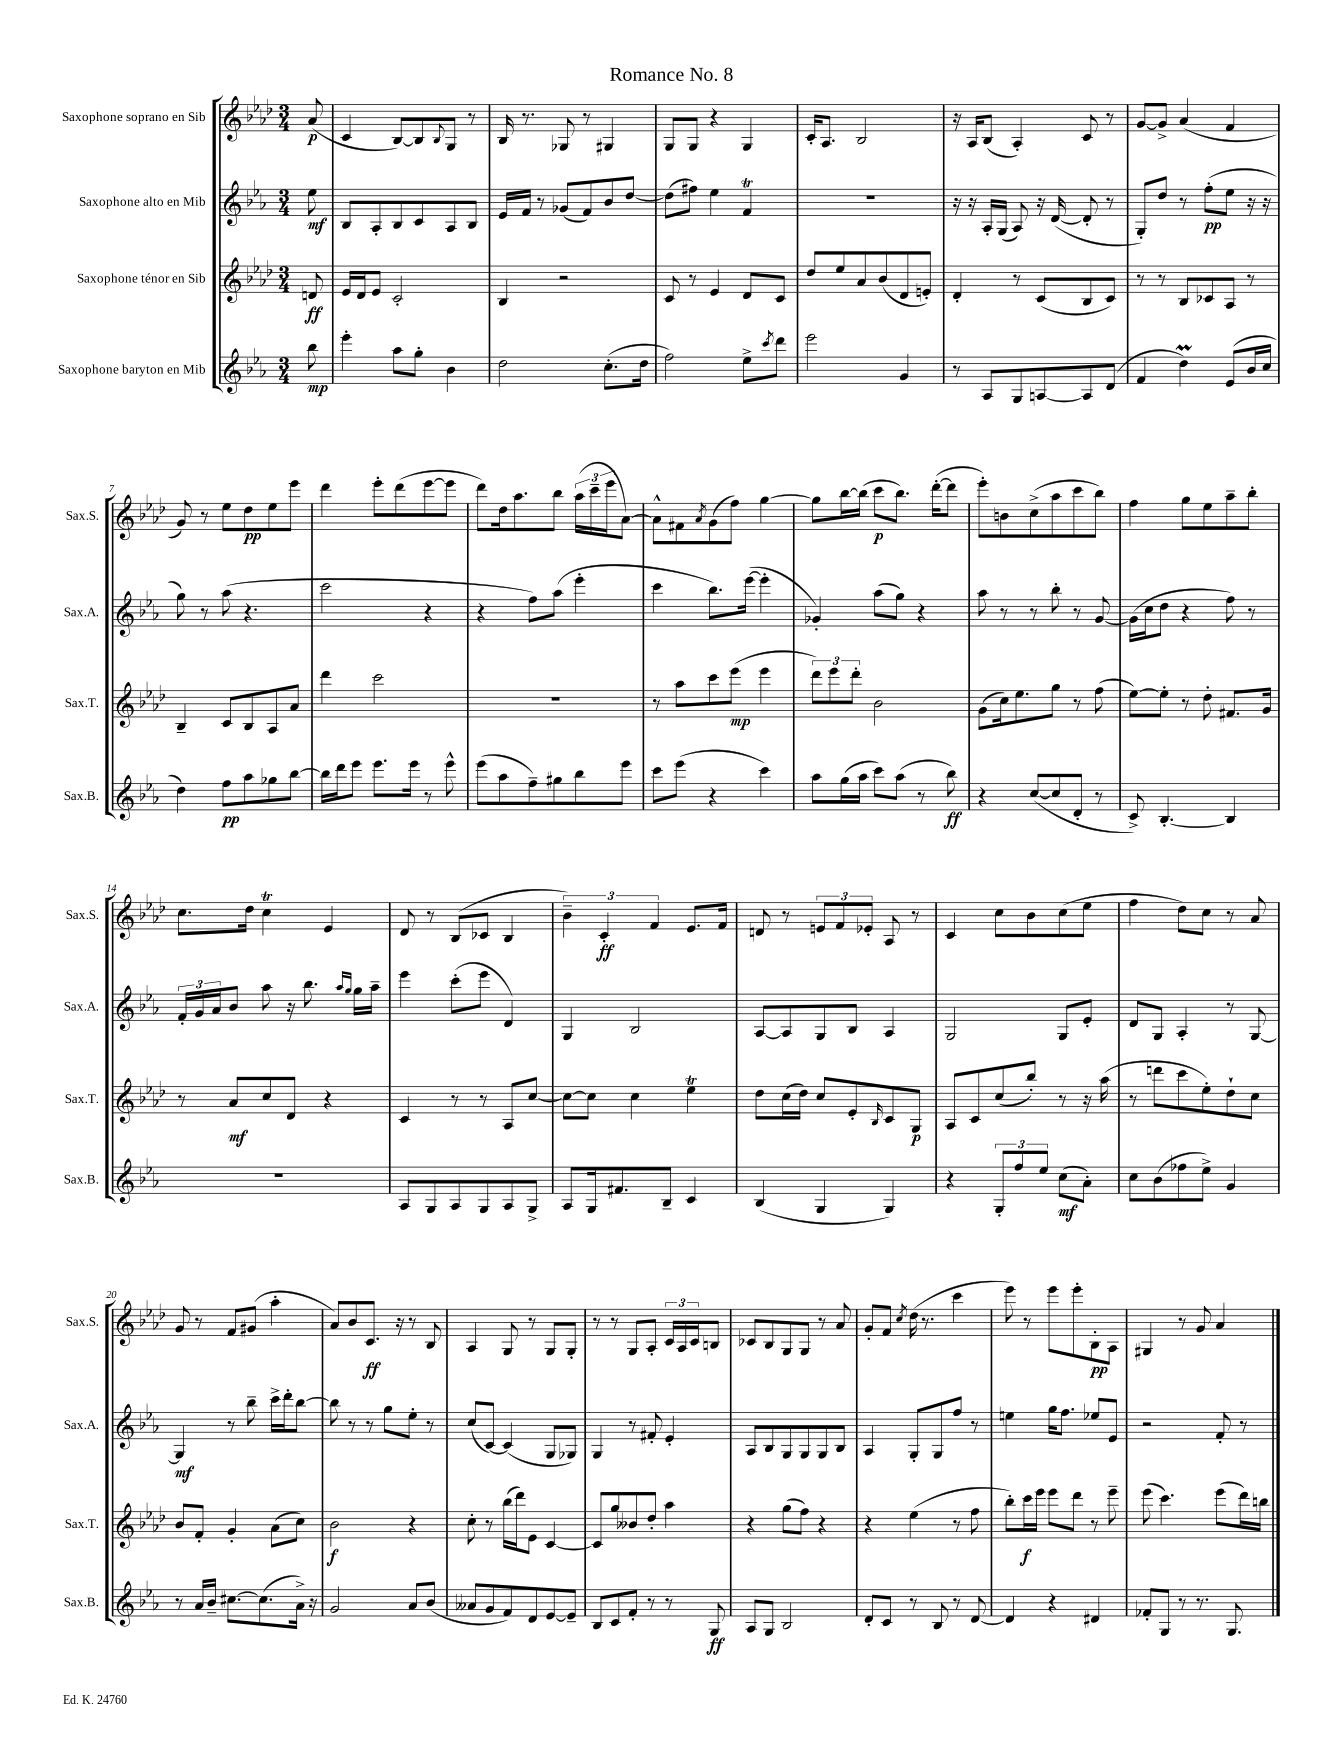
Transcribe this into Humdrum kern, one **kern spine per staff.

**kern	**dynam	**kern	**dynam	**kern	**dynam	**kern	**dynam
*part4	*part4	*part3	*part3	*part2	*part2	*part1	*part1
*staff4	*staff4	*staff3	*staff3	*staff2	*staff2	*staff1	*staff1
*I"Saxophone baryton en Mib	*	*I"Saxophone ténor en Sib	*	*I"Saxophone alto en Mib	*	*I"Saxophone soprano en Sib	*
*I'Sax.B.	*	*I'Sax.T.	*	*I'Sax.A.	*	*I'Sax.S.	*
*clefG2	*	*clefG2	*	*clefG2	*	*clefG2	*
*k[b-e-a-]	*	*k[b-e-a-d-]	*	*k[b-e-a-]	*	*k[b-e-a-d-]	*
*M3/4	*	*M3/4	*	*M3/4	*	*M3/4	*
=	=	=	=	=	=	=	=
8bb-\	mp	8dn/	ff	8ee-\	mf	(8a-/	p
=1	=1	=1	=1	=1	=1	=1	=1
4eee-'\	.	16e-/LL	.	8B-/L	.	4c/	.
.	.	16d-/J	.	.	.	.	.
.	.	8e-/J	.	8A-'/	.	.	.
8aa-\L	.	2c'/	.	8B-/	.	[8B-/L)	.
8gg'\J	.	.	.	8c/	.	8B-/]	.
.	.	.	.	.	.	8qqB-/	.
4b-\	.	.	.	8A-/	.	8G/J	.
.	.	.	.	8B-/J	.	8r	.
=2	=2	=2	=2	=2	=2	=2	=2
2dd\	.	4B-/	.	16e-/LL	.	16B-/	.
.	.	.	.	16f/JJ	.	8.r	.
.	.	.	.	8r	.	.	.
.	.	2r	.	(8g-X/L	.	8G-X/	.
.	.	.	.	8f/)	.	8r	.
(8.cc'\L	.	.	.	8b-/	.	4G#X/	.
.	.	.	.	[8dd/J	.	.	.
16dd\Jk	.	.	.	.	.	.	.
=3	=3	=3	=3	=3	=3	=3	=3
2ff\)	.	8c/	.	(8dd\L]	.	8G/L	.
.	.	8r	.	8ff#X\J)	.	8G/J	.
.	.	4e-/	.	4ee-\	.	4r	.
8ee-^\L	.	8d-/L	.	4fT/	.	4G/	.
8qccc/	.	.	.	.	.	.	.
8ddd\J	.	8c/J	.	.	.	.	.
=4	=4	=4	=4	=4	=4	=4	=4
2eee-\	.	8dd-/L	.	2.r	.	16c'/KL	.
.	.	.	.	.	.	8.A-/J	.
.	.	8ee-/	.	.	.	.	.
.	.	8a-/	.	.	.	2B-/	.
.	.	(8b-/	.	.	.	.	.
4g/	.	8d-/	.	.	.	.	.
.	.	8en'/J)	.	.	.	.	.
=5	=5	=5	=5	=5	=5	=5	=5
8r	.	4d-'/	.	16r	.	16r	.
.	.	.	.	16r	.	16A-/KL	.
8A-/L	.	.	.	16A-'/LL	.	(8B-/J	.
.	.	.	.	(16G/JJ	.	.	.
8G/	.	8r	.	8A-/)	.	4A-'/)	.
[8An/	.	(8c/L	.	16r	.	.	.
.	.	.	.	([16d/	.	.	.
8A/]	.	8B-/	.	8d'/]	.	8c/	.
(8d/J	.	8c/J)	.	8r	.	8r	.
=6	=6	=6	=6	=6	=6	=6	=6
4f/	.	8r	.	8G'/L)	.	[8g/L	.
.	.	8r	.	8dd/J	.	8g^/J]	.
4ddm\)	.	8B-/L	.	8r	.	(4a-/	.
.	.	8c-X/	.	(8ff'\L	pp	.	.
(8e-/L	.	8A-/J	.	8ee-\J	.	4f/	.
16b-/L	.	8r	.	16r	.	.	.
16cc/JJ	.	.	.	16r	.	.	.
!!LO:LB:g=z
=7	=7	=7	=7	=7	=7	=7	=7
4dd\)	.	4B-~/	.	8gg\)	.	8g/)	.
.	.	.	.	8r	.	8r	.
8ff\L	pp	8c/L	.	(8aa-\	.	8ee-\L	.
8aa-\	.	8B-/	.	4.r	.	8dd-\	pp
8gg-X\	.	8A-/	.	.	.	8ee-\	.
[8bb-\J	.	8a-/J	.	.	.	8eee-\J	.
=8	=8	=8	=8	=8	=8	=8	=8
16bb-\LL]	.	4ddd-\	.	2ccc\	.	4ddd-\	.
16ddd\J	.	.	.	.	.	.	.
8eee-\J	.	.	.	.	.	.	.
8.eee-\L	.	2ccc\	.	.	.	8eee-'\L	.
.	.	.	.	.	.	(8ddd-\	.
16eee-\Jk	.	.	.	.	.	.	.
8r	.	.	.	4r	.	[8eee-\	.
8eee-^^\	.	.	.	.	.	8eee-\J]	.
=9	=9	=9	=9	=9	=9	=9	=9
(8eee-\L	.	2.r	.	4r	.	8ddd-\L)	.
8aa-\	.	.	.	.	.	16dd-\k	.
.	.	.	.	.	.	8.aa-\	.
8ff~\)	.	.	.	8ff\L)	.	.	.
8gg#X\	.	.	.	(8aa-\J	.	8bb-\J	.
8bb-\	.	.	.	4eee-'\	.	(24aa-\LL	.
.	.	.	.	.	.	24ccc~\	.
.	.	.	.	.	.	24eee-\J	.
8eee-\J	.	.	.	.	.	[8a-\J)	.
=10	=10	=10	=10	=10	=10	=10	=10
8ccc\L	.	8r	.	4ccc\	.	8a-^^\L]	.
(8eee-\J	.	8aa-\L	.	.	.	8f#X\	.
.	.	.	.	.	.	8qa-/	.
4r	.	8ccc\	.	8.bb-\L)	.	(8g\	.
.	.	(8eee-\J	mp	.	.	8ff\J)	.
.	.	.	.	([16eee-\Jk	.	.	.
4ccc\)	.	4eee-\	.	4eee-'\]	.	[4gg\	.
=11	=11	=11	=11	=11	=11	=11	=11
8aa-\L	.	12ddd-\L)	.	4g-X'/)	.	8gg\L]	.
.	.	12eee-\	.	.	.	.	.
(16gg\L	.	.	.	.	.	[16bb-\L	.
.	.	12ddd-'\J	.	.	.	.	.
16aa-\JJ	.	.	.	.	.	(16bb-\JJ]	.
8ccc\L)	.	2b-\	.	(8aa-\L	.	8ccc\L	p
(8aa-\J	.	.	.	8gg\J)	.	8.bb-\J)	.
8r	.	.	.	4r	.	.	.
.	.	.	.	.	.	([16ddd-'\KL	.
8bb-\)	ff	.	.	.	.	8ddd-\J]	.
=12	=12	=12	=12	=12	=12	=12	=12
4r	.	(8g\L	.	8aa-\	.	8eee-'\L)	.
.	.	16cc\k)	.	8r	.	8bn\	.
.	.	8.ee-\	.	.	.	.	.
([8cc/L	.	.	.	8r	.	(8cc^\	.
8cc/]	.	8gg\J	.	8bb-'\	.	8aa-\	.
8d'/J	.	8r	.	8r	.	8ccc\	.
8r	.	(8ff\	.	[8g/	.	8bb-\J)	.
=13	=13	=13	=13	=13	=13	=13	=13
8c^/)	.	[8ee-\L)	.	(16g\LL]	.	4ff\	.
.	.	.	.	16cc\J	.	.	.
[4.B-'/	.	8ee-'\J]	.	8dd\J	.	.	.
.	.	8r	.	4r	.	8gg\L	.
.	.	8dd-'\	.	.	.	8ee-\	.
4B-/]	.	8.f#X/L	.	8ff\)	.	8aa-~\	.
.	.	.	.	8r	.	8bb-'\J	.
.	.	16g/Jk	.	.	.	.	.
!!LO:LB:g=z
=14	=14	=14	=14	=14	=14	=14	=14
2.r	.	8r	.	24f'/LL	.	8.cc\L	.
.	.	.	.	24g/	.	.	.
.	.	.	.	24a-/J	.	.	.
.	.	8a-/L	mf	8b-/J	.	.	.
.	.	.	.	.	.	16dd-\Jk	.
.	.	8cc/	.	8aa-\	.	4cct\	.
.	.	8d-/J	.	16r	.	.	.
.	.	.	.	8.bb-\	.	.	.
.	.	4r	.	.	.	4e-/	.
.	.	.	.	16qqaa-/LL	.	.	.
.	.	.	.	16qqgg/JJ	.	.	.
.	.	.	.	16gg\LL	.	.	.
.	.	.	.	16aa-~\JJ	.	.	.
=15	=15	=15	=15	=15	=15	=15	=15
8A-/L	.	4c/	.	4eee-\	.	8d-/	.
8G/	.	.	.	.	.	8r	.
8A-/	.	8r	.	(8ccc'\L	.	(8B-/L	.
8G/	.	8r	.	8eee-\J	.	8c-X/J	.
8A-/	.	8A-/L	.	4d/)	.	4B-/	.
8G^/J	.	[8cc/J	.	.	.	.	.
=16	=16	=16	=16	=16	=16	=16	=16
8A-/L	.	8cc\L_	.	4G/	.	6b-~\)	.
16G/k	.	8cc\J]	.	.	.	.	.
.	.	.	.	.	.	6c'/	ff
8.f#X/	.	.	.	.	.	.	.
.	.	4cc\	.	2B-/	.	.	.
.	.	.	.	.	.	6f/	.
8B-~/J	.	.	.	.	.	.	.
4c/	.	4ee-T\	.	.	.	8.e-/L	.
.	.	.	.	.	.	16f/Jk	.
=17	=17	=17	=17	=17	=17	=17	=17
(4B-/	.	8dd-\L	.	[8A-/L	.	8dn/	.
.	.	(16cc\L	.	8A-/]	.	8r	.
.	.	16dd-\JJ)	.	.	.	.	.
4G/	.	8cc/L	.	8G/	.	12en/L	.
.	.	.	.	.	.	12f/	.
.	.	8e-'/	.	8B-/J	.	.	.
.	.	.	.	.	.	12e-X'/J	.
.	.	16qqB-/	.	.	.	.	.
4G/)	.	8c/	.	4A-/	.	8A-/	.
.	.	8G/J	p	.	.	8r	.
=18	=18	=18	=18	=18	=18	=18	=18
4r	.	8A-/L	.	2G/	.	4c/	.
.	.	8c/	.	.	.	.	.
12G'/L	.	(8cc/	.	.	.	8cc\L	.
12ff/	.	.	.	.	.	.	.
.	.	8bb-'/J)	.	.	.	8b-\	.
12ee-/J	.	.	.	.	.	.	.
(8cc\L	mf	8r	.	8G/L	.	(8cc\	.
8a-'\J)	.	16r	.	8e-'/J	.	8ee-\J	.
.	.	(16aa-\	.	.	.	.	.
=19	=19	=19	=19	=19	=19	=19	=19
8cc\L	.	8r	.	8d/L	.	4ff\	.
(8b-\	.	8dddn\L	.	8G/J	.	.	.
8ff-X\	.	8ccc\	.	4A-'/	.	8dd-\L)	.
8ee-^\J)	.	8ee-'\)	.	.	.	8cc\J	.
4g/	.	8dd-`\	.	8r	.	8r	.
.	.	8cc\J	.	[8G/	.	8a-/	.
!!LO:LB:g=z
=20	=20	=20	=20	=20	=20	=20	=20
8r	.	8b-/L	.	4G/]	mf	8g/	.
16a-/LL	.	8f'/J	.	.	.	8r	.
16b-~/JJ	.	.	.	.	.	.	.
[8.cc#X\L	.	4g'/	.	8r	.	8f/L	.
.	.	.	.	8bb-~\	.	(8g#X/J	.
(8.cc#\]	.	.	.	.	.	.	.
.	.	(8a-\L	.	16ccc^\LL	.	4aa-'\	.
.	.	.	.	16ddd'\J	.	.	.
16a-^\Jk)	.	8cc\J)	.	[8bb-\J	.	.	.
16r	.	.	.	.	.	.	.
=21	=21	=21	=21	=21	=21	=21	=21
2g/	.	2b-\	f	8bb-\]	.	8a-/L)	.
.	.	.	.	8r	.	8b-/	.
.	.	.	.	8r	.	8.c/J	ff
.	.	.	.	8gg\L	.	.	.
.	.	.	.	.	.	16r	.
8a-/L	.	4r	.	8ee-'\J	.	8r	.
(8b-/J	.	.	.	8r	.	8B-/	.
=22	=22	=22	=22	=22	=22	=22	=22
8a--X/L	.	8cc'\	.	(8cc/L	.	4A-/	.
8g/	.	8r	.	[8c/J)	.	.	.
8f/)	.	(16bb-\LL	.	(4c/]	.	8G/	.
.	.	16ddd-\J)	.	.	.	.	.
8d/	.	8e-\J	.	.	.	8r	.
[8e-/	.	[4c/	.	8G/L	.	8G/L	.
8e-~/J]	.	.	.	8G-X/J)	.	8G'/J	.
=23	=23	=23	=23	=23	=23	=23	=23
8B-/L	.	8c/L]	.	4G/	.	8r	.
8c/	.	8gg/	.	.	.	8r	.
8f'/J	.	8b--X/	.	8r	.	8G/L	.
8r	.	8dd-'/J	.	8f#X'/	.	8A-'/J	.
8r	.	4aa-\	.	4e-'/	.	24c/LL	.
.	.	.	.	.	.	24A-/	.
.	.	.	.	.	.	24c/J	.
8G/	ff	.	.	.	.	8Bn/J	.
=24	=24	=24	=24	=24	=24	=24	=24
8A-/L	.	4r	.	8A-/L	.	8c-X/L	.
8G/J	.	.	.	8B-/	.	8B-/	.
2B-/	.	(8gg\L	.	8G/	.	8G/	.
.	.	8ff\J)	.	8G/	.	8G/J	.
.	.	4r	.	8G/	.	8r	.
.	.	.	.	8B-/J	.	8a-/	.
=25	=25	=25	=25	=25	=25	=25	=25
8d'/L	.	4r	.	4A-/	.	8g'/L	.
8c/J	.	.	.	.	.	8f/J	.
.	.	.	.	.	.	8qcc/	.
8r	.	(4ee-\	.	8G'/L	.	(16dd-\	.
.	.	.	.	.	.	8.r	.
8B-/	.	.	.	8G/	.	.	.
8r	.	8r	.	8ff/J	.	4ccc\	.
[8d/	.	8ff\	.	8r	.	.	.
=26	=26	=26	=26	=26	=26	=26	=26
4d/]	.	8bb-'\L)	.	4een\	.	8eee-\)	.
.	.	16ccc\L	f	.	.	8r	.
.	.	16eee-\JJ	.	.	.	.	.
4r	.	8eee-\L	.	16gg\KL	.	8eee-\L	.
.	.	.	.	8.ff\J	.	.	.
.	.	8ddd-\J	.	.	.	8eee-'\	.
4d#X/	.	8r	.	8ee-X/L	.	8B-'\	pp
.	.	8eee-~\	.	8e-/J	.	8A-\J	.
=27	=27	=27	=27	=27	=27	=27	=27
8f-X'/L	.	(8eee-\	.	2r	.	4G#X/	.
8G/J	.	4.ccc\)	.	.	.	.	.
8r	.	.	.	.	.	8r	.
8.r	.	.	.	.	.	8g/	.
.	.	(8eee-\L	.	8f'/	.	4a-/	.
8.G/	.	.	.	.	.	.	.
.	.	16ddd-\L)	.	8r	.	.	.
.	.	16bbn\JJ	.	.	.	.	.
==	==	==	==	==	==	==	==
*-	*-	*-	*-	*-	*-	*-	*-
